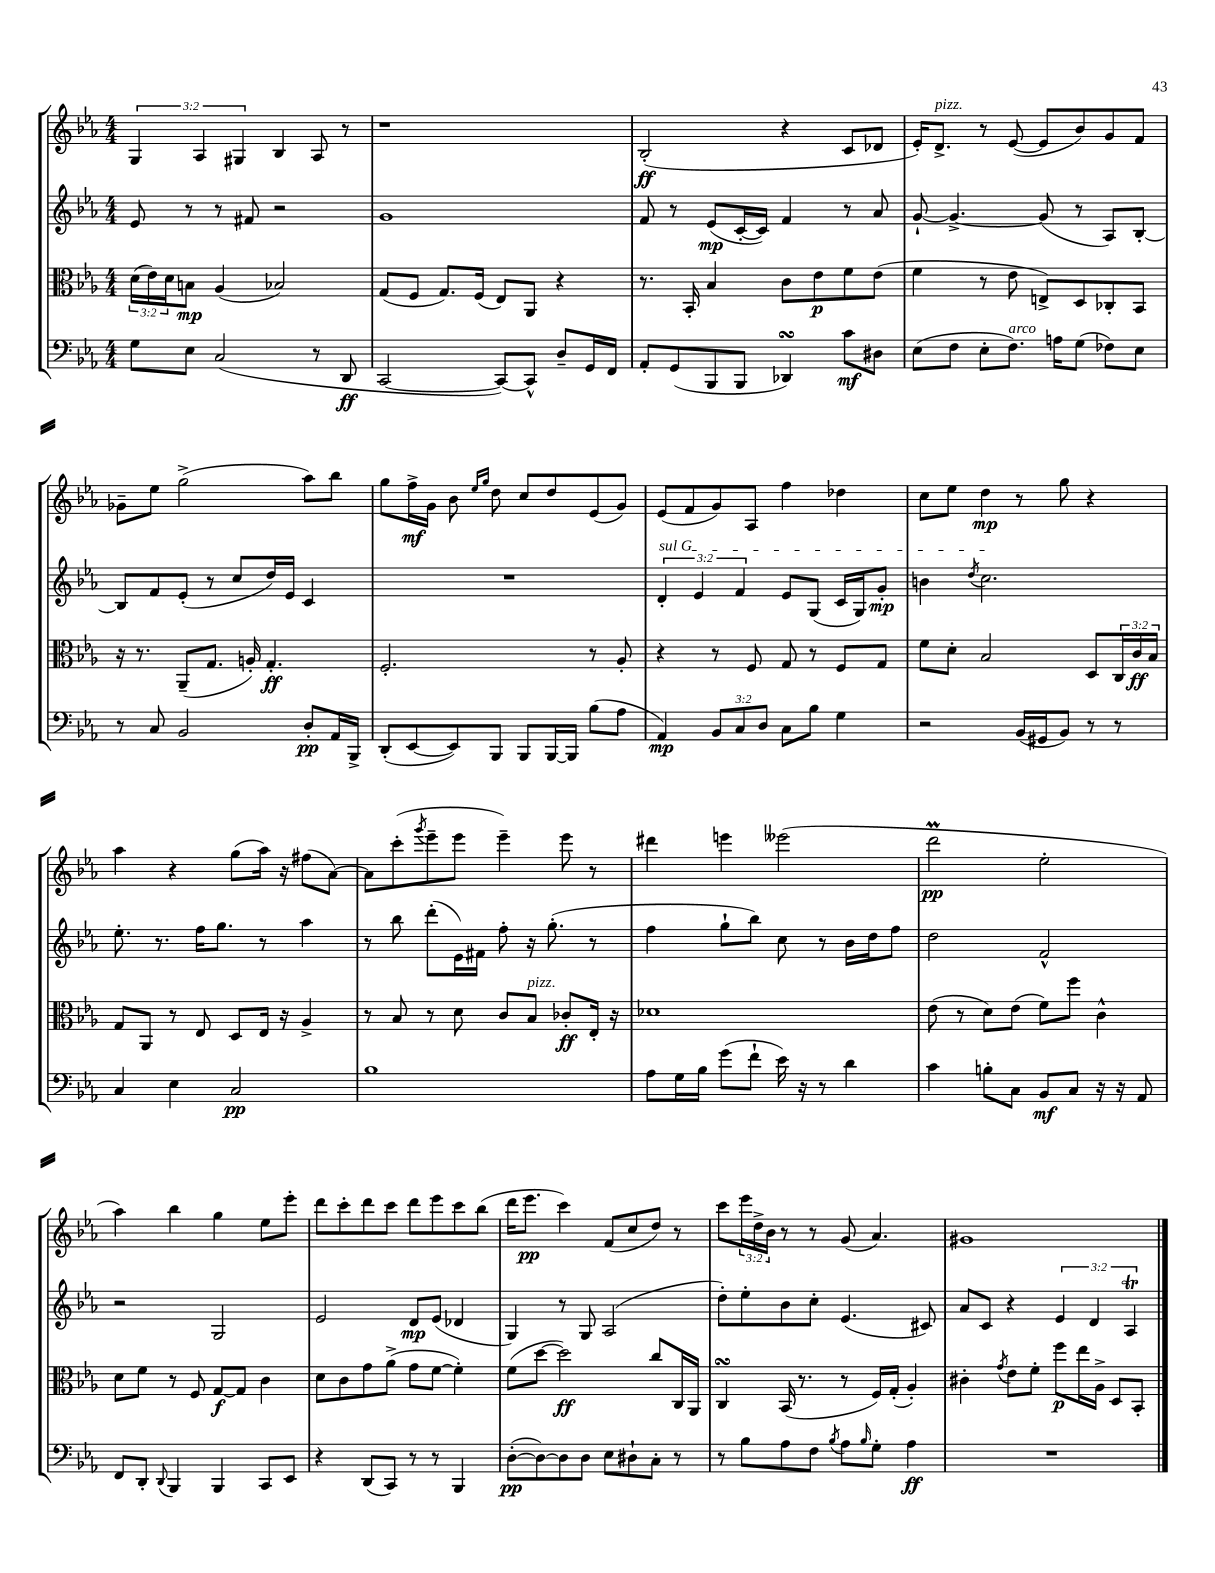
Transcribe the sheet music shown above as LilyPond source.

<<
\new StaffGroup <<
\new Staff = "s0" {
    \clef treble \key ees \major \numericTimeSignature \time 4/4 \override Staff.TupletNumber.text = #tuplet-number::calc-fraction-text
    \tuplet 3/2 { g4 aes4 gis4 } bes4 aes8 r8 |
    r1 |
    bes2-.\ff( r4 c'8 des'8 |
    ees'16-.) d'8.->^\markup { \italic "pizz." } r8 ees'8~( ees'8 bes'8) g'8 f'8 |
    ges'8-- ees''8 g''2->( aes''8) bes''8 |
    g''8 f''16->\mf g'16 bes'8 \grace { ees''16 g''16 } d''8 c''8 d''8 ees'8( g'8) |
    ees'8( f'8 g'8) aes8 f''4 des''4 |
    c''8 ees''8 d''4\mp r8 g''8 r4 |
    aes''4 r4 g''8( aes''16) r16 fis''8( aes'8~) |
    aes'8 c'''8-.( \acciaccatura { g'''8 } ees'''8-- ees'''8 ees'''4--) ees'''8 r8 |
    dis'''4 e'''4 eeses'''2( |
    d'''2\prall\pp ees''2-. |
    aes''4) bes''4 g''4 ees''8 ees'''8-. |
    d'''8 c'''8-. d'''8 c'''8 d'''8 ees'''8 c'''8 bes''8( |
    d'''16 ees'''8.\pp c'''4) f'8( c''8 d''8) r8 |
    c'''8 \tuplet 3/2 { ees'''16 d''16-> bes'16 } r8 r8 g'8( aes'4.) |
    gis'1 \bar "|." |
}
\new Staff = "s1" {
    \clef treble \key ees \major \numericTimeSignature \time 4/4 \override Staff.TupletNumber.text = #tuplet-number::calc-fraction-text
    ees'8 r8 r8 fis'8 r2 |
    g'1 |
    f'8 r8 ees'8\mp( c'16~-. c'16) f'4 r8 aes'8 |
    g'8~-! g'4.~-> g'8( r8 aes8) bes8~-. |
    bes8 f'8 ees'8-.( r8 c''8 d''16) ees'16 c'4 |
    R1 |
    \tuplet 3/2 { \once \override TextSpanner.bound-details.left.text = \markup { \italic "sul G" } d'4-.\startTextSpan ees'4 f'4 } ees'8 g8( c'16 g16) g'8-.\mp |
    b'4 \acciaccatura { d''8 } c''2.\stopTextSpan |
    ees''8.-. r8. f''16 g''8. r8 aes''4 |
    r8 bes''8 d'''8-.( ees'16) fis'16 f''8-. r16 g''8.-.( r8 |
    f''4 g''8-! bes''8) c''8 r8 bes'16 d''16 f''8 |
    d''2 f'2-^ |
    r2 g2 |
    ees'2 d'8\mp ees'8( des'4 |
    g4) r8 g8 aes2( |
    d''8-.) ees''8-. bes'8 c''8-. ees'4.( cis'8) |
    aes'8 c'8 r4 \tuplet 3/2 { ees'4 d'4 aes4\trill } \bar "|." |
}
\new Staff = "s2" {
    \clef alto \key ees \major \numericTimeSignature \time 4/4 \override Staff.TupletNumber.text = #tuplet-number::calc-fraction-text
    \tuplet 3/2 { d'16( ees'16) d'16 } b8\mp aes4( bes2) |
    g8( f8 g8.) f16( ees8) aes,8 r4 |
    r8. bes,16-. bes4 c'8 ees'8\p f'8 ees'8( |
    f'4 r8 ees'8 e8->) d8 ces8-. bes,8 |
    r16 r8. aes,8--( g8. a16-.) g4.-.\ff |
    f2.-. r8 aes8-. |
    r4 r8 f8 g8 r8 f8 g8 |
    f'8 d'8-. bes2 d8 \tuplet 3/2 { c16 c'16\ff bes16 } |
    g8 aes,8 r8 ees8 d8 ees16 r16 aes4-> |
    r8 bes8 r8 d'8 c'8 bes8^\markup { \italic "pizz." } ces'8-.\ff ees16-. r16 |
    des'1 |
    ees'8( r8 d'8) ees'8( f'8) f''8 c'4-^ |
    d'8 f'8 r8 f8 g8~\f g8 c'4 |
    d'8 c'8 g'8 aes'8->( g'8 f'8~ f'4-.) |
    f'8( d''8~ d''2\ff) c''8 c16 aes,16 |
    c4\turn bes,16( r8. r8 f16) g16-.( aes4-.) |
    cis'4-. \acciaccatura { g'8 } ees'8 f'8-. f''8\p ees''16 aes16-> d8 bes,8-. \bar "|." |
}
\new Staff = "s3" {
    \clef bass \key ees \major \numericTimeSignature \time 4/4 \override Staff.TupletNumber.text = #tuplet-number::calc-fraction-text
    g8 ees8 c2( r8 d,8\ff |
    c,2~ c,8~) c,8-^ d8-- g,16 f,16 |
    aes,8-. g,8( bes,,8 bes,,8 des,4\turn) c'8\mf dis8 |
    ees8( f8 ees8-. f8.^\markup { \italic "arco" }) a16 g8( fes8) ees8 |
    r8 c8 bes,2 d8-.\pp aes,16 bes,,16-> |
    d,8-.( ees,8~ ees,8) bes,,8 bes,,8 bes,,16~ bes,,16 bes8( aes8 |
    aes,4\mp) \tuplet 3/2 { bes,8 c8 d8 } c8 bes8 g4 |
    r2 bes,16( gis,16 bes,8) r8 r8 |
    c4 ees4 c2\pp |
    bes1 |
    aes8 g16 bes16 g'8( f'8-! ees'16) r16 r8 d'4 |
    c'4 b8-. c8 bes,8\mf c8 r16 r16 aes,8 |
    f,8 d,8-. \appoggiatura { d,8 } bes,,4 bes,,4 c,8 ees,8 |
    r4 d,8( c,8) r8 r8 bes,,4 |
    d8~-.\pp( d8~) d8 d8 ees8 dis8-! c8-. r8 |
    r8 bes8 aes8 f8 \acciaccatura { bes8 } aes8 \grace { bes16 } g8-. aes4\ff |
    R1 \bar "|." |
}
>>
>>
\layout { \context { \Score \remove "Bar_number_engraver" } }
